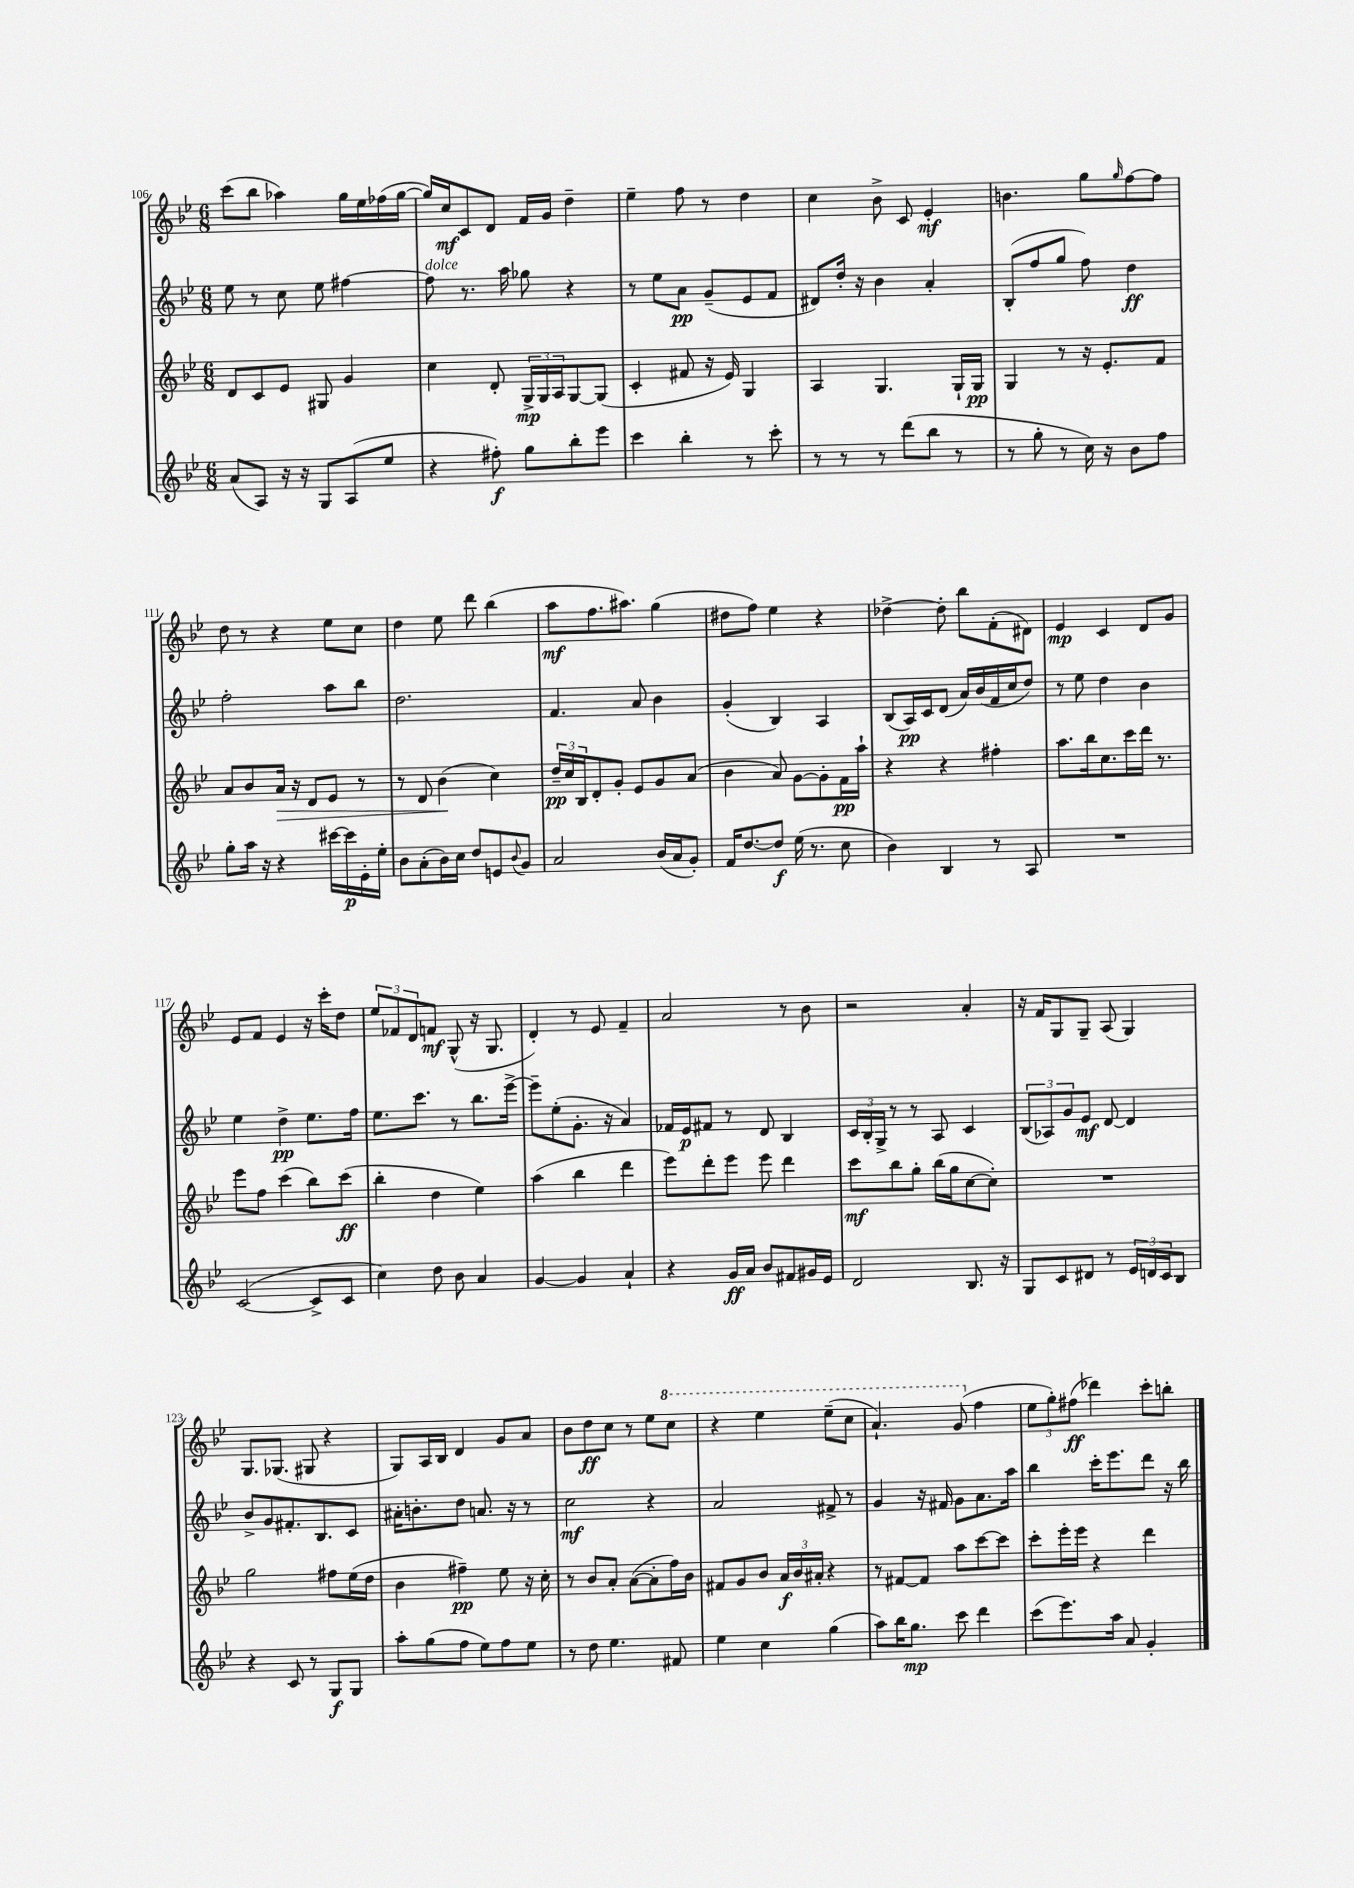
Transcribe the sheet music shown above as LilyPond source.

<<
\new StaffGroup <<
\new Staff = "s0" {
    \clef treble \key bes \major \numericTimeSignature \time 6/8
    c'''8( bes''8 aes''4) g''16 ees''16 fes''16( g''16~ |
    g''16) c''16\mf c'8 d'8 f'16 g'16 d''4-- |
    ees''4-- f''8 r8 d''4 |
    c''4 bes'8-> c'8 ees'4-.\mf |
    b'4. g''8 \grace { g''16 } f''8~ f''8 |
    d''8 r8 r4 ees''8 c''8 |
    d''4 ees''8 d'''8 bes''4( |
    a''8\mf f''8. ais''8.) g''4( |
    dis''8 f''8) ees''4 r4 |
    des''4~-> des''8-. bes''8 f'8-.( dis'8) |
    ees'4\mp c'4 d'8 g'8 |
    ees'8 f'8 ees'4 r16 c'''16-. d''8 |
    \tuplet 3/2 { ees''8 fes'8 d'8 } f'8\mf g8-^( r16 g8. |
    d'4-.) r8 ees'8 f'4-- |
    a'2 r8 bes'8 |
    r2 a'4-. |
    r16 f'16 g8 g8-- a8( g4) |
    g8. ges8.( gis8 r4 |
    g8) a16 bes16 d'4 g'8 a'8 |
    bes'8 d''8\ff c''8 r8 ees''8 \ottava #1 c'''8 |
    r4 ees'''4 ees'''8--( c'''8 |
    a''4.-!) g''8( \ottava #0 f''4 |
    \tuplet 3/2 { ees''8 g''8-.) fis''8\ff( } des'''4) c'''8-. b''8-. \bar "|." |
}
\new Staff = "s1" {
    \clef treble \key bes \major \numericTimeSignature \time 6/8
    ees''8 r8 c''8 ees''8 fis''4~ |
    fis''8^\markup { \italic "dolce" } r8. a''16 ges''8 r4 |
    r8 ees''8 a'8\pp g'8--( ees'8 f'8 |
    dis'8) d''16-. r16 bes'4 a'4-. |
    bes8-.( f''8 g''8 f''8) d''4\ff |
    f''2-. a''8 bes''8 |
    d''2. |
    f'4. a'8 bes'4 |
    g'4-.( bes4) a4 |
    bes8( a16\pp) c'16 d'8( a'16) bes'16( f'16 c''16 d''8) |
    r8 ees''8 d''4 bes'4 |
    ees''4 d''4->\pp ees''8. f''16 |
    ees''8. c'''8. r8 bes''8. ees'''16~-> |
    ees'''8-- ees''8-.( g'8.-. r16 a'4) |
    fes'16 ees'16\p fis'8 r8 d'8 bes4 |
    \tuplet 3/2 { c'16 bes16-. g16-> } r8 r8 a8 c'4 |
    \tuplet 3/2 { bes8( aes8) g'8 } ees'8\mf d'8~ d'4 |
    bes'8-> g'8 fis'8.-. bes8. c'8 |
    ais'16-. b'8.-. d''8 a'8. r16 r8 |
    c''2\mf r4 |
    a'2 fis'8-> r8 |
    g'4 r16 fis'16 g'8 a'8. a''16 |
    bes''4 c'''16-. ees'''8. d'''8 r16 bes''16 \bar "|." |
}
\new Staff = "s2" {
    \clef treble \key bes \major \numericTimeSignature \time 6/8
    d'8 c'8 ees'8 gis8 g'4 |
    c''4 d'8-. \tuplet 3/2 { g16->\mp g16 a16 } g8~ g8( |
    c'4-. fis'8 r16 ees'16) g4 |
    a4 g4. g16-! g16\pp |
    g4 r8 r16 ees'8.-. f'8 |
    a'8 bes'8 a'16\> r16 d'8 ees'8 r8 |
    r8 d'8 bes'4\!( c''4) |
    \tuplet 3/2 { d''16--\pp c''16 bes16 } d'8-. g'8-. ees'8 g'8 a'8( |
    bes'4 a'8) g'8~ g'8-. f'16\pp a''16-! |
    r4 r4 fis''4-. |
    a''8. bes''16 c''8. c'''16 d'''16 r8. |
    ees'''8 f''8 c'''4( bes''8) c'''8\ff( |
    bes''4-. d''4 ees''4) |
    a''4( bes''4 d'''4 |
    ees'''8) d'''8-. ees'''8 ees'''8 d'''4 |
    c'''8\mf bes''8 g''8-. bes''16( g''16 c''8~ c''8-.) |
    R2. |
    g''2 fis''8 ees''16( d''16 |
    bes'4 fis''4--\pp) ees''8 r16 c''16-. |
    r8 bes'8 a'8-. a'8~( a'8-. f''16) bes'16 |
    fis'8 g'8 bes'8 \tuplet 3/2 { a'16\f bes'16 ais'16-. } r4 |
    r8 fis'8~ fis'8 a''8 c'''8~ c'''8 |
    c'''8-. ees'''16-. ees'''16 r4 d'''4 \bar "|." |
}
\new Staff = "s3" {
    \clef treble \key bes \major \numericTimeSignature \time 6/8
    a'8( a8) r16 r16 g8 a8( ees''8 |
    r4 fis''8-.\f) g''8 bes''8-. ees'''8 |
    c'''4 bes''4-. r8 c'''8-. |
    r8 r8 r8 d'''8( bes''8 r8 |
    r8 g''8-. r8 c''16) r16 bes'8 f''8 |
    g''8-. a''16 r16 r4 cis'''16~ cis'''16\p ees'16-. ees''16-. |
    bes'8 a'8-.( bes'16) c''16 d''8 e'8 \appoggiatura { bes'8 } g'8 |
    a'2 bes'16( a'16 g'8-.) |
    f'16 d''8.~ d''8\f ees''16( r8. c''8 |
    bes'4) bes4 r8 a8 |
    R2. |
    c'2~( c'8-> c'8 |
    c''4) d''8 bes'8 a'4 |
    g'4~ g'4 a'4-! |
    r4 g'16\ff a'16 bes'8 fis'8 gis'16 ees'16 |
    d'2 bes8. r16 |
    g8 c'8 dis'8 r8 \tuplet 3/2 { ees'16 d'16 c'16 } bes8 |
    r4 c'8 r8 g8\f g8 |
    a''8-. g''8( f''8 ees''8) f''8 ees''8 |
    r8 d''8 ees''4. fis'8 |
    ees''4 c''4 g''4( |
    a''8) bes''16 g''8.\mp c'''8 d'''4 |
    c'''8( ees'''8.) a''16 a'8 g'4-. \bar "|." |
}
>>
>>
\layout { \context { \Score currentBarNumber = #106 } }
